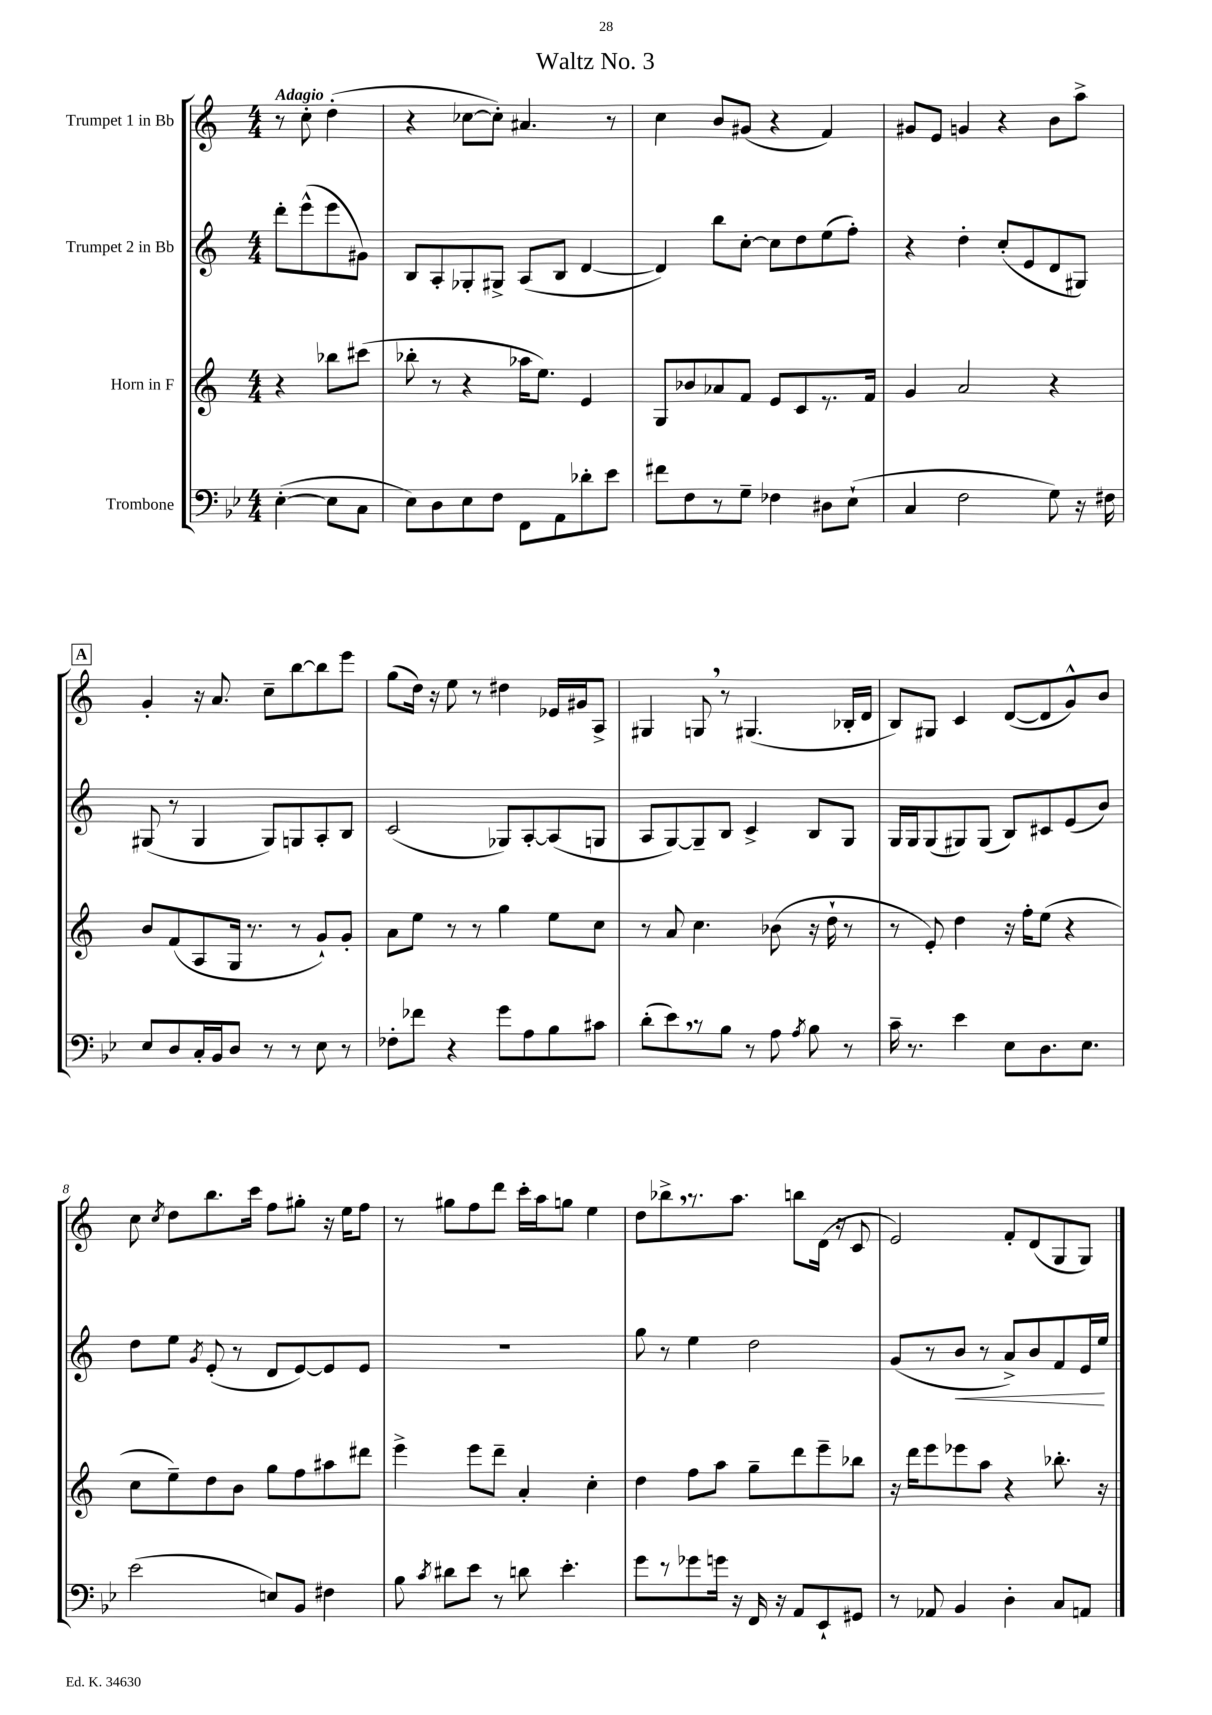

**kern	**kern	**kern	**dynam	**kern
*part4	*part3	*part2	*part2	*part1
*staff4	*staff3	*staff2	*staff2	*staff1
*I"Trombone	*I"Horn in F	*I"Trumpet 2 in Bb	*	*I"Trumpet 1 in Bb
*clefF4	*clefG2	*clefG2	*	*clefG2
*k[b-e-]	*k[]	*k[]	*	*k[]
*M4/4	*M4/4	*M4/4	*	*M4/4
=	=	=	=	=
!	!	!	!	!LO:TX:a:B:t=Adagio
([4E-'\	4r	8ddd'\L	.	8r
.	.	(8eee^^\	.	8cc'\
8E-\L]	8bb-X\L	8eee\	.	(4dd'\
8C\J	(8ccc#X\J	8g#X\J)	.	.
=1	=1	=1	=1	=1
8E-\L)	8bb-X'\	8B/L	.	4r
8D\	8r	8A'/	.	.
8E-\	4r	8G-X'/	.	[8cc-X\L
8F\J	.	8G#X^/J	.	8cc-'\J])
8FF\L	16aa-X\KL	(8A/L	.	4.a#X/
.	8.ee\J)	.	.	.
8AA\	.	8B/J	.	.
8d-X'\	4e/	[4d/	.	.
8e-\J	.	.	.	8r
=2	=2	=2	=2	=2
8f#X\L	8G/L	4d/])	.	4cc\
8F\	8b-X/	.	.	.
8r	8a-X/	8bb\L	.	8b/L
8G~\J	8f/J	[8cc'\J	.	(8g#X/J
4F-X\	8e/L	8cc\L]	.	4r
.	8c/	8dd\	.	.
8D#X\L	8.r	(8ee\	.	4f/)
(8E-`\J	.	8ff'\J)	.	.
.	16f/Jk	.	.	.
=3	=3	=3	=3	=3
4C/	4g/	4r	.	8g#X/L
.	.	.	.	8e/J
2F\	2a/	4dd'\	.	4gn/
.	.	(8cc'/L	.	4r
.	.	8e/	.	.
8G\)	4r	8d/	.	8b\L
16r	.	8G#X/J)	.	8aa^\J
16F#X\	.	.	.	.
!!LO:LB:g=z
!!LO:REH:place=s1:t=A
=4	=4	=4	=4	=4
8E-/L	8b/L	(8G#X/	.	4g'/
8D/	(8f/	8r	.	.
16C'/L	8A/	4G#/	.	16r
16BB-/J	.	.	.	8.a/
8D/J	16G/Jk	.	.	.
.	8.r	.	.	.
8r	.	8G#/L)	.	8cc~\L
8r	8r	8Gn/	.	[8bb\
8E-\	8g`/L)	8A'/	.	8bb\]
8r	8g'/J	8B/J	.	8eee\J
=5	=5	=5	=5	=5
8F-X'\L	8a\L	(2c/	.	(8gg\L
8f-X\J	8ee\J	.	.	16dd\Jk)
.	.	.	.	16r
4r	8r	.	.	8ee\
.	8r	.	.	8r
8g\L	4gg\	8G-X/L)	.	4dd#X\
8A\	.	[8A'/	.	.
8B-\	8ee\L	(8A/]	.	16e-X/LL
.	.	.	.	16g#X/J
8c#X\J	8cc\J	8Gn/J	.	8A^/J
=6	=6	=6	=6	=6
(8d'\L	8r	8A/L	.	4G#X/
8e-,\)	8a/	[8G/)	.	.
8r	4.cc\	8G~/]	.	8Gn,/
8B-\J	.	8B/J	.	8r
8r	.	4c^/	.	(4.G#X/
8A\	(8b-X\	.	.	.
8qA/	.	.	.	.
8B-\	16r	8B/L	.	.
.	16dd`\	.	.	.
8r	8r	8G/J	.	16B-X'/LL
.	.	.	.	16d/JJ
=7	=7	=7	=7	=7
16c~\	8r	16G/LL	.	8B/L)
8.r	.	16G/J	.	.
.	8e'/)	(8G/	.	8G#X/J
4e-\	4dd\	8G#X/)	.	4c/
.	.	(8G#/J	.	.
8E-\L	16r	8B/L)	.	([8d/L
.	16ff'\KL	.	.	.
8.D\	(8ee\J	8c#X/	.	8d/]
.	4r	(8e/	.	8g^^/)
8.E-\J	.	.	.	.
.	.	8b/J)	.	8b/J
!!LO:LB:g=z
=8	=8	=8	=8	=8
(2e-\	8cc\L	8dd\L	.	8cc\
.	.	.	.	8qcc/
.	8ee~\)	8ee\J	.	8dd\L
.	.	8qg/	.	.
.	8dd\	(8e'/	.	8.bb\
.	8b\J	8r	.	.
.	.	.	.	16ccc\Jk
8En/L)	8gg\L	8d/L	.	8ff\L
8BB-/J	8ff\	[8e/)	.	8gg#X'\J
4F#X\	8aa#X\	8e/]	.	16r
.	.	.	.	16ee\KL
.	8ddd#X\J	8e/J	.	8ff\J
=9	=9	=9	=9	=9
8B-\	4eee^\	1r	.	8r
8qc/	.	.	.	.
8d#X\L	.	.	.	8gg#X\L
8e-\J	8eee\L	.	.	8ff\
8r	8ddd~\J	.	.	8ddd\J
8dn\	4a'/	.	.	16ccc'\LL
.	.	.	.	16aa\J
4.e-'\	.	.	.	8ggn\J
.	4cc'\	.	.	4ee\
=10	=10	=10	=10	=10
8g\L	4dd\	8gg\	.	8dd\L
8r	.	8r	.	8bb-X^,\
8g-X\	8ff\L	4ee\	.	8.r
16gn\Jk	8aa\J	.	.	.
16r	.	.	.	8.aa\J
16FF/	8gg~\L	2dd\	.	.
16r	.	.	.	.
8AA/L	8ddd\	.	.	8bbn\L
8EE-`/	8eee~\	.	.	(16d\Jk
.	.	.	.	16r
8GG#X/J	8bb-X\J	.	.	8c/
=11	=11	=11	=11	=11
8r	16r	(8g/L	.	2e/)
.	16ddd\KL	.	.	.
8AA-X/	8eee\	8r	.	.
!	!	!	!LO:HP:b	!
4BB-/	8eee-X\	8b/J	<	.
.	8aa\J	8r	.	.
4D'\	4r	8a^/L)	.	8f'/L
.	.	8b/	.	(8d/
8C/L	8.bb-X'\	8f/	.	8G/
8AAn/J	.	16e/L	.	8G/J)
.	16r	16ee/JJ	.	.
.	.	.	[	.
==	==	==	==	==
*-	*-	*-	*-	*-
